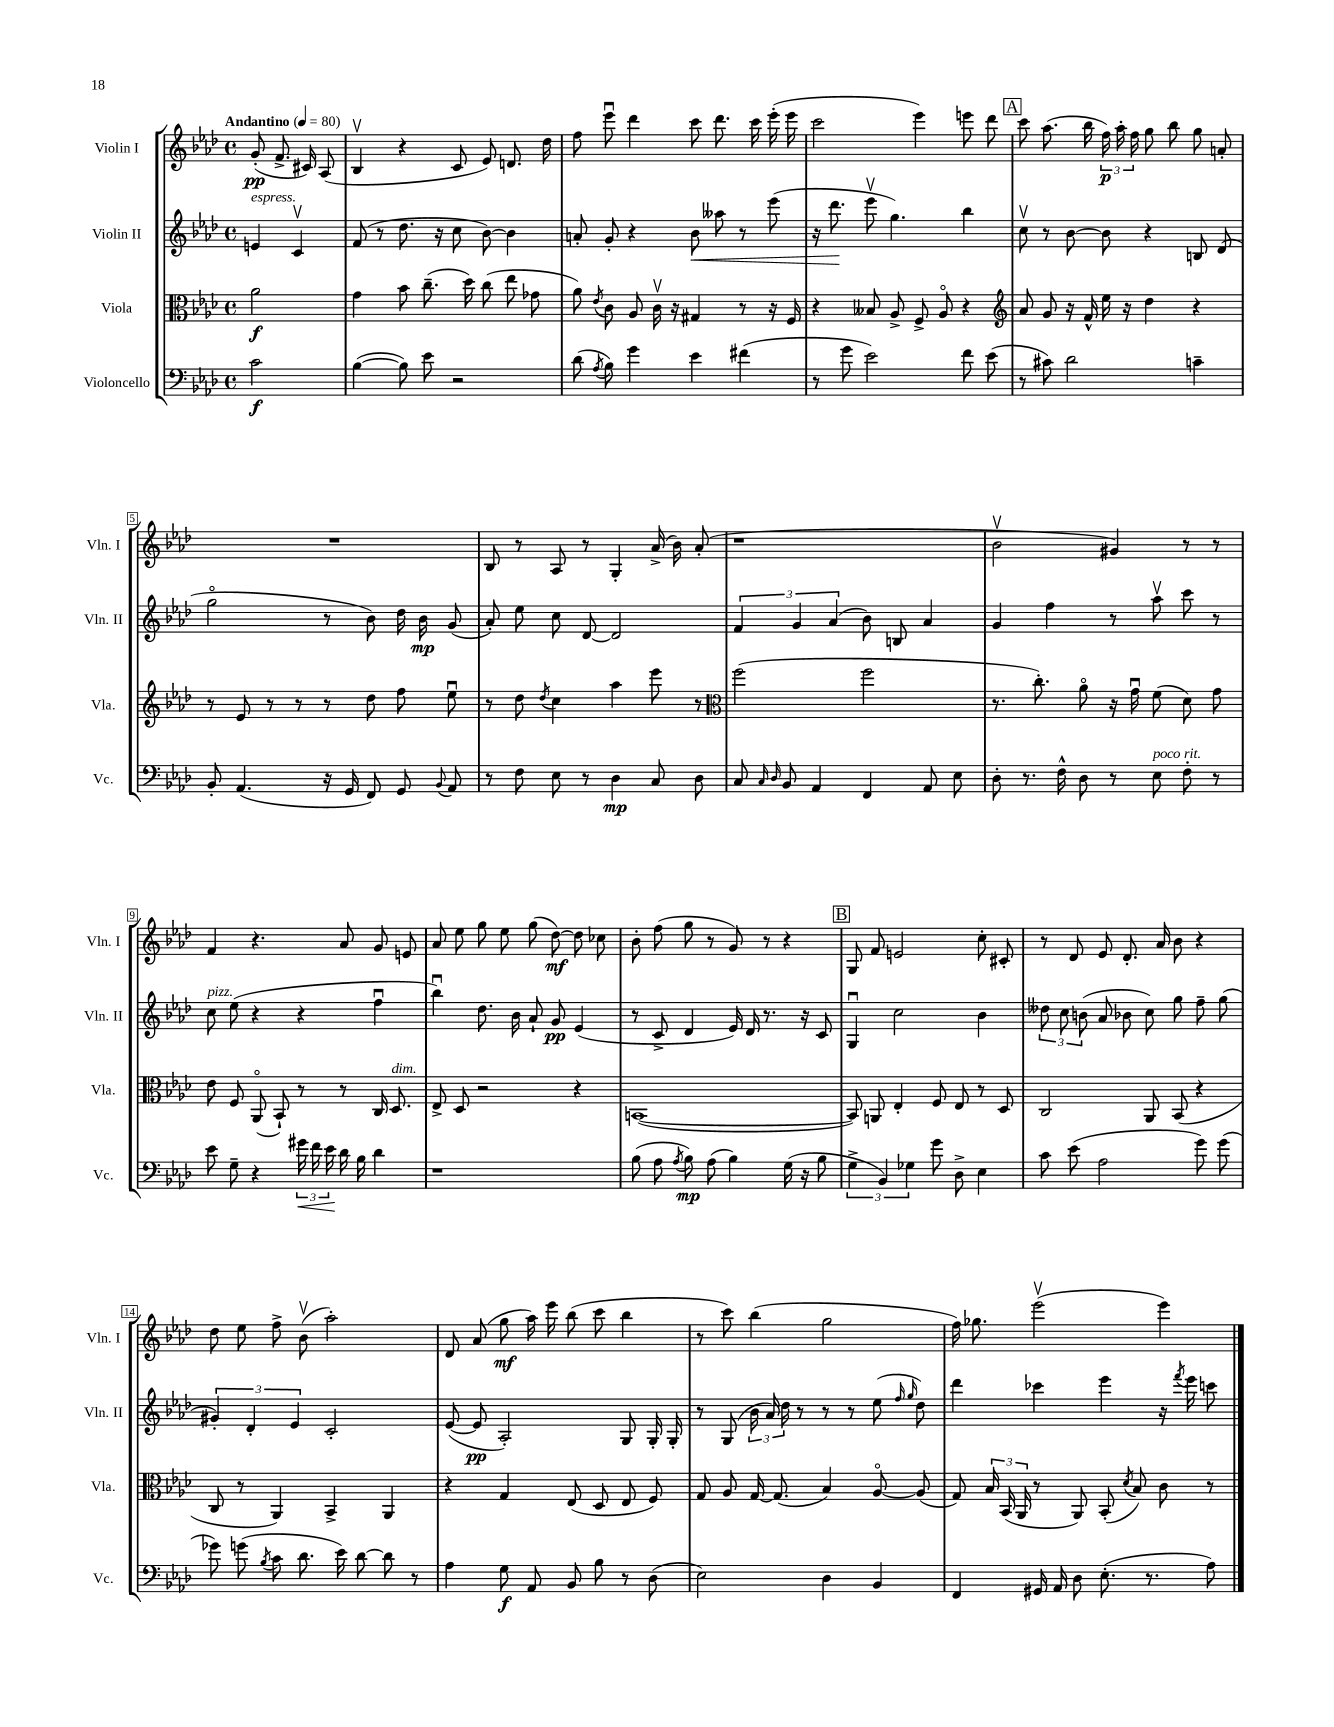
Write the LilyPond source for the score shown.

<<
\new StaffGroup <<
\new Staff = "s0" \with { instrumentName = "Violin I" shortInstrumentName = "Vln. I" } {
    \clef treble \key aes \major \defaultTimeSignature \time 4/4 \partial 2 \tempo "Andantino" 4 = 80
    \autoBeamOff g'8-.\pp( f'8.-> cis'16) aes8( |
    bes4\upbow r4 c'8 ees'8) d'8. des''16 |
    f''8 ees'''8\downbow des'''4 c'''8 des'''8. c'''16 ees'''16-.( ees'''16 |
    c'''2 ees'''4) e'''8 des'''8 |
    \mark \markup { \box "A" } c'''8 aes''8.( bes''16 \tuplet 3/2 { f''16\p) aes''16-. f''16 } g''8 bes''8 g''8 a'8-. |
    R1 |
    bes8 r8 aes8 r8 g4-. aes'16->( bes'16) aes'8-.( |
    r1 |
    bes'2\upbow gis'4) r8 r8 |
    f'4 r4. aes'8 g'8 e'8 |
    aes'8 ees''8 g''8 ees''8 g''8( des''8~\mf) des''8 ces''8 |
    bes'8-. f''8( g''8 r8 g'8) r8 r4 |
    \mark \markup { \box "B" } g8 f'8 e'2 c''8-. cis'8-. |
    r8 des'8 ees'8 des'8.-. aes'16 bes'8 r4 |
    des''8 ees''8 f''8-> bes'8\upbow( aes''2-.) |
    des'8 aes'8( g''8\mf aes''16) ees'''16 bes''8( c'''8 bes''4 |
    r8 c'''8) bes''4( g''2 |
    f''16) ges''8. ees'''2\upbow( ees'''4) \bar "|." |
}
\new Staff = "s1" \with { instrumentName = "Violin II" shortInstrumentName = "Vln. II" } {
    \clef treble \key aes \major \defaultTimeSignature \time 4/4 \partial 2
    \autoBeamOff e'4^\markup { \italic "espress." } c'4\upbow |
    f'8( r8 des''8. r16 c''8 bes'8~) bes'4 |
    a'8-. g'8-. r4 bes'8\< aeses''8 r8 ees'''8( |
    r16 des'''8.\! ees'''8\upbow g''4.) bes''4 |
    \mark \markup { \box "A" } c''8\upbow r8 bes'8~ bes'8 r4 b8 des'8( |
    g''2\flageolet r8 bes'8) des''16 bes'16\mp g'8( |
    aes'8-.) ees''8 c''8 des'8~ des'2 |
    \tuplet 3/2 { f'4 g'4 aes'4( } bes'8) b8 aes'4 |
    g'4 f''4 r8 aes''8\upbow c'''8 r8 |
    c''8^\markup { \italic "pizz." } ees''8( r4 r4 f''4\downbow |
    bes''4\downbow) des''8. bes'16 aes'8-! g'8\pp ees'4( |
    r8 c'8-> des'4 ees'16) des'16 r8. r16 c'8 |
    \mark \markup { \box "B" } g4\downbow c''2 bes'4 |
    \tuplet 3/2 { deses''8 c''8 b'8( } aes'8 bes'8 c''8) g''8 f''8-- g''8( |
    \tuplet 3/2 { gis'4-.) des'4-. ees'4 } c'2-. |
    ees'8~( ees'8\pp aes2-.) g8 g16-. g16-. |
    r8 g8( \tuplet 3/2 { bes'16 aes'16) des''16 } r8 r8 r8 ees''8( \grace { f''16 g''16 } des''8) |
    des'''4 ces'''4 ees'''4 r16 \acciaccatura { f'''8 } ees'''16 c'''8 \bar "|." |
}
\new Staff = "s2" \with { instrumentName = "Viola" shortInstrumentName = "Vla." } {
    \clef alto \key aes \major \defaultTimeSignature \time 4/4 \partial 2
    \autoBeamOff aes'2\f |
    g'4 bes'8 c''8.--( des''16) c''8( ees''8 ges'8 |
    aes'8) \acciaccatura { ees'8 } c'8 aes8 c'16\upbow r16 gis4 r8 r16 f16 |
    r4 beses8 aes8-> f8-> aes8\flageolet r4 |
    \mark \markup { \box "A" } \clef treble aes'8 g'8 r16 f'16-^ ees''16 r16 des''4 r4 |
    r8 ees'8 r8 r8 r8 des''8 f''8 ees''8\downbow |
    r8 des''8 \acciaccatura { des''8 } c''4 aes''4 ees'''8 r8 |
    \clef alto f''2( f''2 |
    r8. c''8.-.) aes'8\flageolet r16 g'16\downbow f'8( des'8) g'8 |
    ees'8 f8 aes,8\flageolet( bes,8-!) r8 r8 c16 des8.^\markup { \italic "dim." } |
    ees8-> des8 r2 r4 |
    b,1~( |
    \mark \markup { \box "B" } b,8) a,8 ees4-. f8 ees8 r8 des8 |
    c2 aes,8 bes,8( r4 |
    c8 r8 aes,4) bes,4-> aes,4 |
    r4 g4 ees8( des8 ees8 f8) |
    g8 aes8 g16~ g8.( bes4) aes8~\flageolet aes8( |
    g8) \tuplet 3/2 { bes16 bes,16( aes,16 } r8 aes,8) bes,8-.( \acciaccatura { des'8 } bes8) c'8 r8 \bar "|." |
}
\new Staff = "s3" \with { instrumentName = "Violoncello" shortInstrumentName = "Vc." } {
    \clef bass \key aes \major \defaultTimeSignature \time 4/4 \partial 2
    \autoBeamOff c'2\f |
    bes4~( bes8) ees'8 r2 |
    des'8( \acciaccatura { aes8 } bes8) g'4 ees'4 fis'4( |
    r8 g'8 ees'2) f'8 ees'8( |
    \mark \markup { \box "A" } r8 cis'8) des'2 c'4-- |
    bes,8-. aes,4.( r16 g,16 f,8) g,8 \appoggiatura { bes,8 } aes,8 |
    r8 f8 ees8 r8 des4\mp c8 des8 |
    c8 \grace { c16 des16 } bes,8 aes,4 f,4 aes,8 ees8 |
    des8-. r8. f16-^ des8 r8 ees8^\markup { \italic "poco rit." } f8-. r8 |
    ees'8 g8-- r4 \tuplet 3/2 { gis'16\< f'16 ees'16\! } des'16 bes16 des'4 |
    r1 |
    bes8( aes8 \acciaccatura { aes8 } bes8\mp) aes8( bes4) g16( r16 bes8 |
    \mark \markup { \box "B" } \tuplet 3/2 { g4-> bes,4) ges4 } g'8 des8-> ees4 |
    c'8 ees'8( aes2 g'8) g'8( |
    ges'8) g'8( \acciaccatura { bes8 } c'8 des'8. ees'16) des'8~ des'8 r8 |
    aes4 g8\f aes,8 bes,8 bes8 r8 des8( |
    ees2) des4 bes,4 |
    f,4 gis,16 aes,16 des8 ees8.-.( r8. aes8) \bar "|." |
}
>>
>>
\layout { \context { \Score \override BarNumber.stencil = #(make-stencil-boxer 0.1 0.3 ly:text-interface::print) } }
